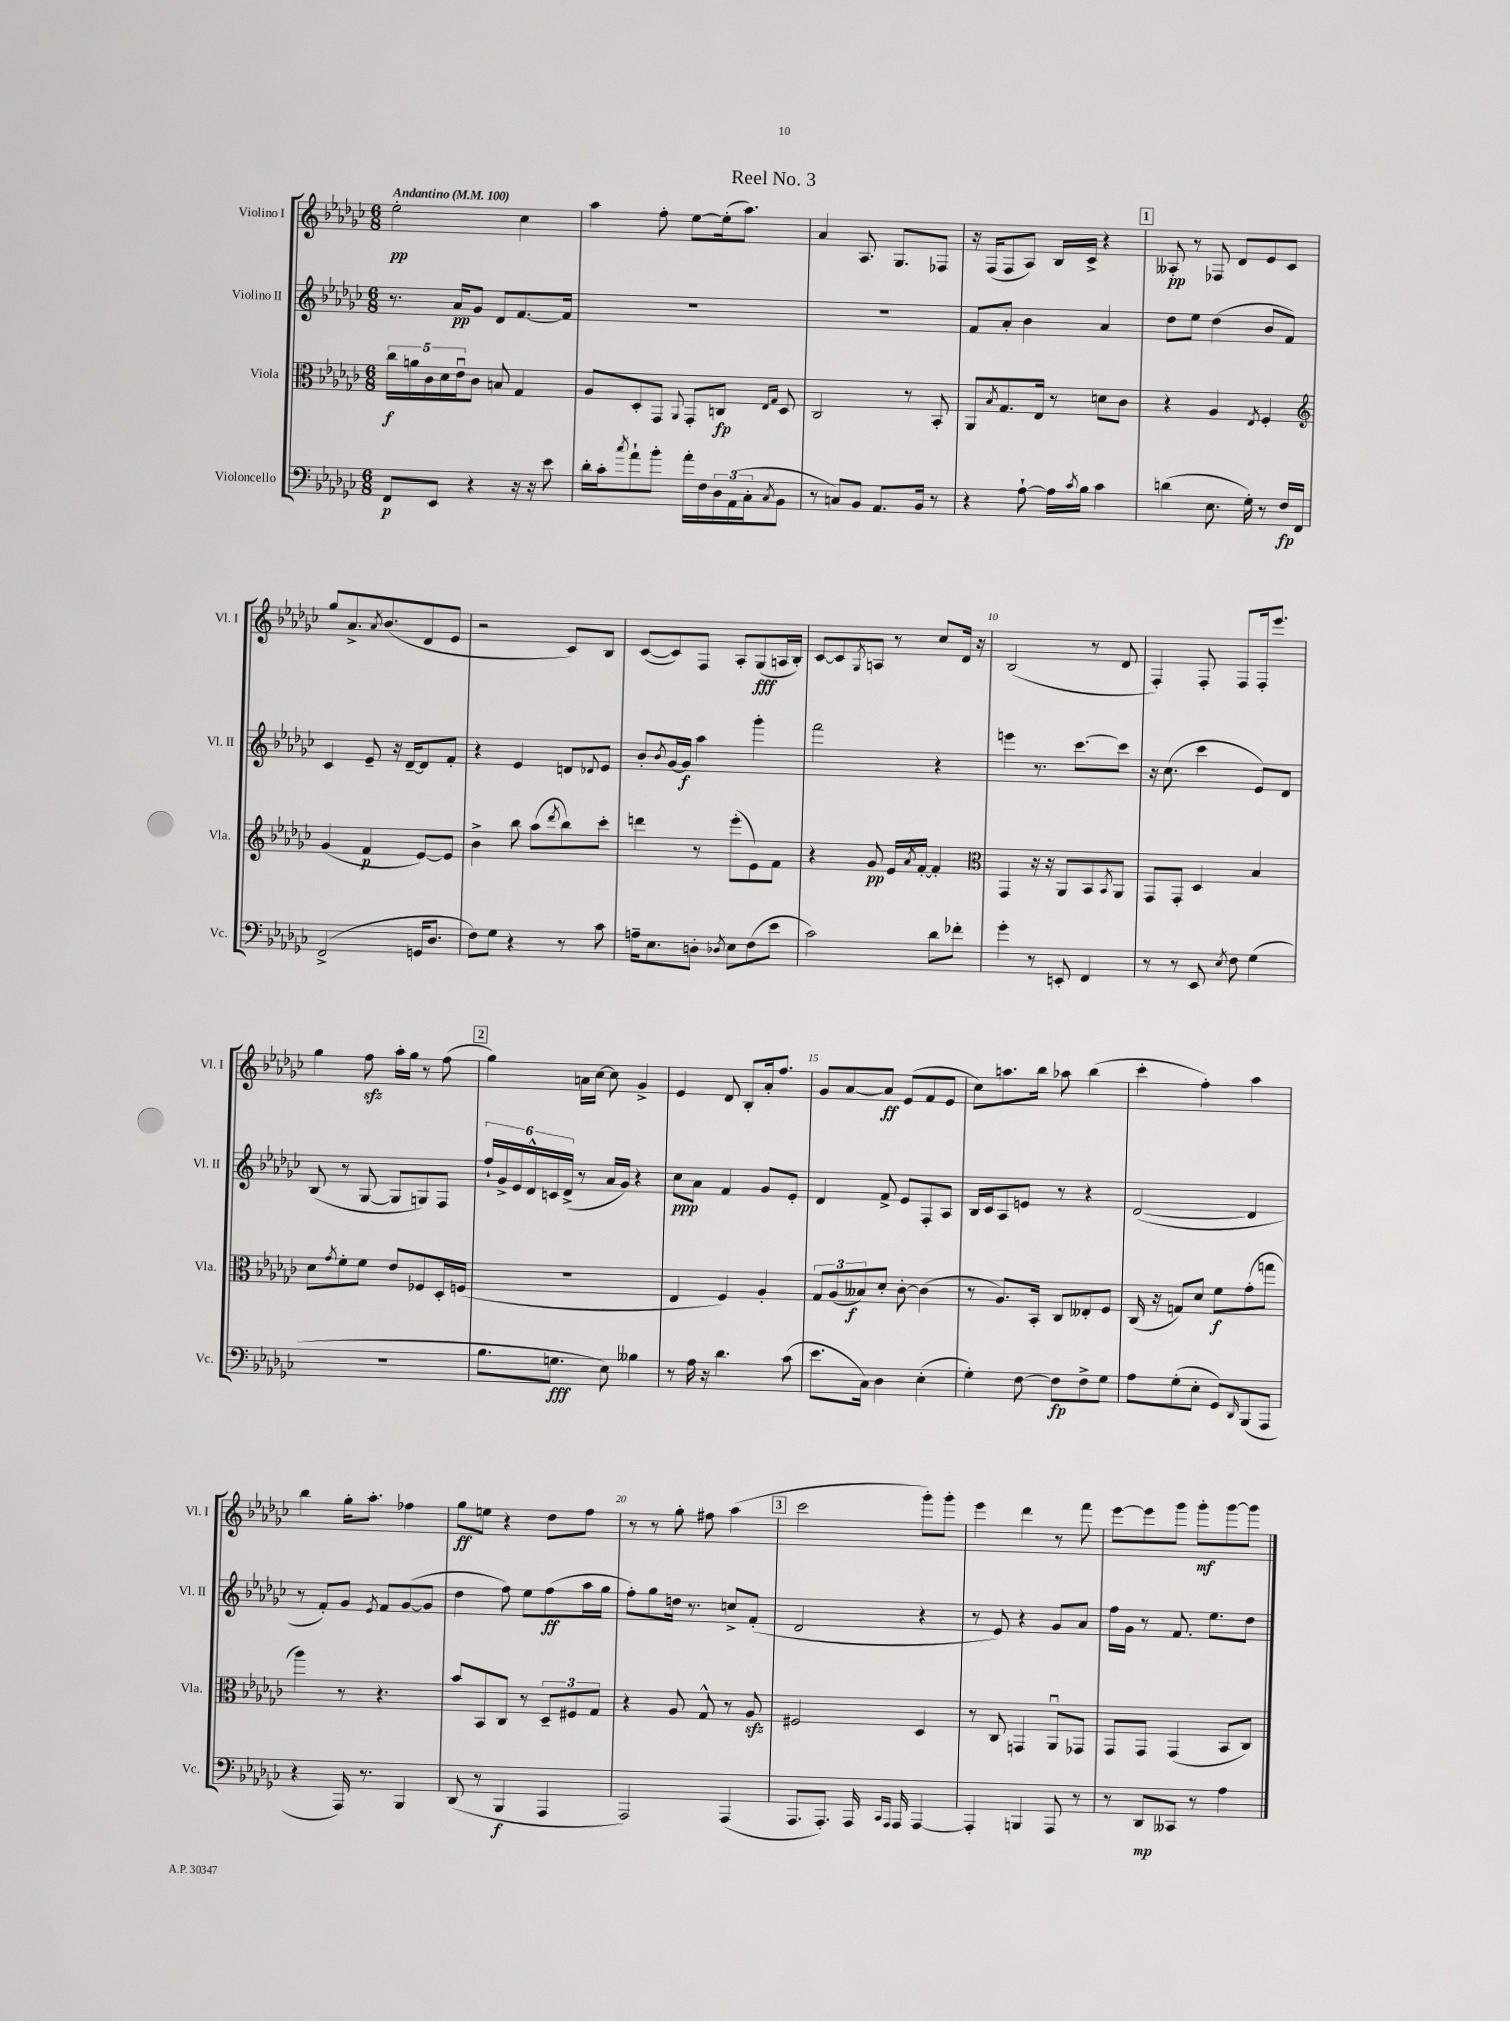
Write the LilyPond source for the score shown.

\header { title = "Reel No. 3" }
<<
\new StaffGroup <<
\new Staff = "s0" \with { instrumentName = "Violino I" shortInstrumentName = "Vl. I" } {
    \clef treble \key ges \major \numericTimeSignature \time 6/8 \tempo "Andantino" 4 = 100
    ees''2-.\pp ces''4 |
    aes''4 f''8-. ees''8~ ees''16-.( aes''8.) |
    aes'4 aes8. ges8. fes8 |
    r16 f16( f8 aes8) bes16 ces'16-> r4 |
    \mark \markup { \box "1" } aeses8-.\pp r8 fes8 des'8 ees'8 ces'8 |
    ges''8 aes'8.-> \acciaccatura { aes'8 } bes'8.( des'8 ees'8 |
    r2 ces'8) bes8 |
    ces'8~( ces'8) f8 aes8-. ges8\fff( a16 bes16-.) |
    ces'8~ ces'8 \acciaccatura { ges8 } a8 r8 ces''8 des'16 r16 |
    bes2( r8 des'8 |
    f4-.) f8-. f8 f16-. ees'''8. |
    ges''4 f''8\sfz aes''16-. ges''16 r8 f''8( |
    \mark \markup { \box "2" } ges''4) a'16 ces''16~ ces''8 ges'4-> |
    ees'4 des'8 bes8-. aes'16-. f''8. |
    ges'8 aes'8~ aes'8\ff ees'8( f'8 ees'8 |
    ces''8) a''8. bes''16 aes''8 bes''4( |
    ces'''4-. f''4-.) aes''4 |
    bes''4 ges''16-. aes''8.-. fes''4 |
    ges''8\ff e''8 r4 des''8 f''8 |
    r8 r8 ges''8-. fis''8 aes''4( |
    \mark \markup { \box "3" } ces'''2 ges'''8-.) ges'''8-. |
    ees'''4 des'''4 r8 f'''8 |
    ees'''8~ ees'''8 ges'''8 ges'''8-.\mf ges'''8~ ges'''8 \bar "|." |
}
\new Staff = "s1" \with { instrumentName = "Violino II" shortInstrumentName = "Vl. II" } {
    \clef treble \key ges \major \numericTimeSignature \time 6/8
    r8. aes'16\pp ges'8 des'8 f'8.~ f'16 |
    R2. |
    R2. |
    f'8 aes'8-. bes'4 aes'4 |
    \mark \markup { \box "1" } des''8 ees''8 des''4( bes'8 f'8) |
    ces'4 ees'8-- r16 des'16~-- des'8 f'8-. |
    r4 ees'4 d'8 \appoggiatura { des'8 } ees'8 |
    bes'8-. \acciaccatura { bes'8 } ges'16~ ges'16\f aes''4 ges'''4-. |
    f'''2 r4 |
    e'''4 r8. ces'''8.~ ces'''8 |
    r16 ces''8.( ces'''4 ees'8) des'8 |
    bes8( r8 ges8~ ges8 g8) f8 |
    \mark \markup { \box "2" } \tuplet 6/4 { f''16-! ges'16-> ees'16 des'16-^ c'16 des'16->( } r8 aes'16 ges'16) r4 |
    ces''8\ppp aes'8 f'4 ges'8 ees'8-. |
    des'4 f'8-> ees'8 f8-. aes8 |
    bes16 ces'16 aes8 e'8 r8 r4 |
    des'2~( des'4 |
    r8 f'8-.) ges'8 \acciaccatura { ees'8 } f'8 ges'8~( ges'8 |
    des''4 f''8) ees''8 f''8\ff( aes''16 ges''16 |
    f''8-.) ges''8 d''16 r8. c''8-> f'8-.( |
    \mark \markup { \box "3" } des'2 r4 |
    r8 ees'8) r4 ges'8 aes'8 |
    f''16 ges'16 r8 f'8. ees''8. des''8 \bar "|." |
}
\new Staff = "s2" \with { instrumentName = "Viola" shortInstrumentName = "Vla." } {
    \clef alto \key ges \major \numericTimeSignature \time 6/8
    \tuplet 5/4 { ces''16\f a'16 ces'16 des'16 ees'16\downbow } ces'8 b8 ges4 |
    aes8 des8-. ges,8 \appoggiatura { aes,8 } ges,8-. c8\fp \grace { ees16 ges16 } des8 |
    ces2 r8 bes,8-. |
    aes,8 \acciaccatura { bes8 } ges8. ees16 r8 d'8 ces'8 |
    \mark \markup { \box "1" } r4 aes4 \acciaccatura { ees8 } f4-. |
    \clef treble ges'4( f'4\p ees'8~) ees'8 |
    bes'4-> bes''8 aes''8( \acciaccatura { des'''8 } bes''8) ces'''8-. |
    d'''4 r8 ees'''8-.( ees'8) f'8 |
    r4 ges'8\pp ees'16 \acciaccatura { aes'8 } f'16~-. f'4-. |
    \clef alto ges,4 r16 r16 aes,8 bes,8 \acciaccatura { bes,8 } aes,8 |
    ges,8 ges,8-. des4 bes4 |
    des'8 \acciaccatura { ges'8 } f'8-. f'8 ees'8 fes8 des16-. f16( |
    \mark \markup { \box "2" } R2. |
    ees4 f4) aes4-. |
    \tuplet 3/2 { ges8 aes8( beses8\f) } des'8-. ces'8~-. ces'4( |
    r8 aes8.) bes,16-. ces8 eeses8-. f8 |
    ces16( r16 g8) des'8 f'8\f ges'8-.( g''8 |
    aes''4) r8 r4. |
    bes'8 bes,8 ces8 r8 \tuplet 3/2 { des8-- fis8 ges8 } |
    r4 aes8 ges8-^ r8 aes8\sfz |
    \mark \markup { \box "3" } fis2 des4 |
    r8 ces8 g,4 aes,8\downbow ges,8 |
    ges,8 ges,8 ges,4( bes,8 ces8) \bar "|." |
}
\new Staff = "s3" \with { instrumentName = "Violoncello" shortInstrumentName = "Vc." } {
    \clef bass \key ges \major \numericTimeSignature \time 6/8
    f,8\p ees,8 r4 r16 r16 ees'8 |
    des'16-. ces'16-. \acciaccatura { ces''8 } aes'8-! bes'8-. aes'16-. f16 \tuplet 3/2 { des16 aes,16( ces16-. } \acciaccatura { ces8 } bes,8 |
    r8 c8) bes,8 aes,8. bes,16 r8 |
    r4 aes8~-! aes16 \acciaccatura { ces'8 } bes16 ces'4 |
    \mark \markup { \box "1" } d'4( ees8. ges16-.) r8 f16\fp f,16 |
    f,2->( g,16 des8. |
    f8) ges8 r4 r8 ces'8 |
    a16-- ees8. d8-. \acciaccatura { des8 } ees8 f8( ees'8 |
    ces'2) des'8 fes'8-. |
    ges'4-. r8 e,8-. f,4 |
    r8 r8 ees,8 \acciaccatura { ees8 } f8 ges4( |
    R2. |
    \mark \markup { \box "2" } bes8. g8.\fff ees8) beses4 |
    r8 aes16 r16 des'4. ces'8( |
    ees'8. ces16) des4 ees4-.( |
    ges4-.) f8~ f8\fp f8-> ges8 |
    aes8 ges8-.( ees8-. ges,8) \grace { des,16 } bes,,8( aes,,8 |
    r4 aes,,16) r8. bes,,4 |
    des,8( r8 bes,,4\f aes,,4 |
    aes,,2) aes,,4( |
    \mark \markup { \box "3" } aes,,8. aes,,8.-.) aes,,16 \grace { ces,16 aes,,16 } aes,,16 aes,,4~ |
    aes,,4-. b,,4 aes,,8 r8 |
    r8 des,8\mp ceses,8 r8 aes4 \bar "|." |
}
>>
>>
\layout { \context { \Score \override BarNumber.break-visibility = ##(#f #t #t) barNumberVisibility = #(every-nth-bar-number-visible 5) } }
